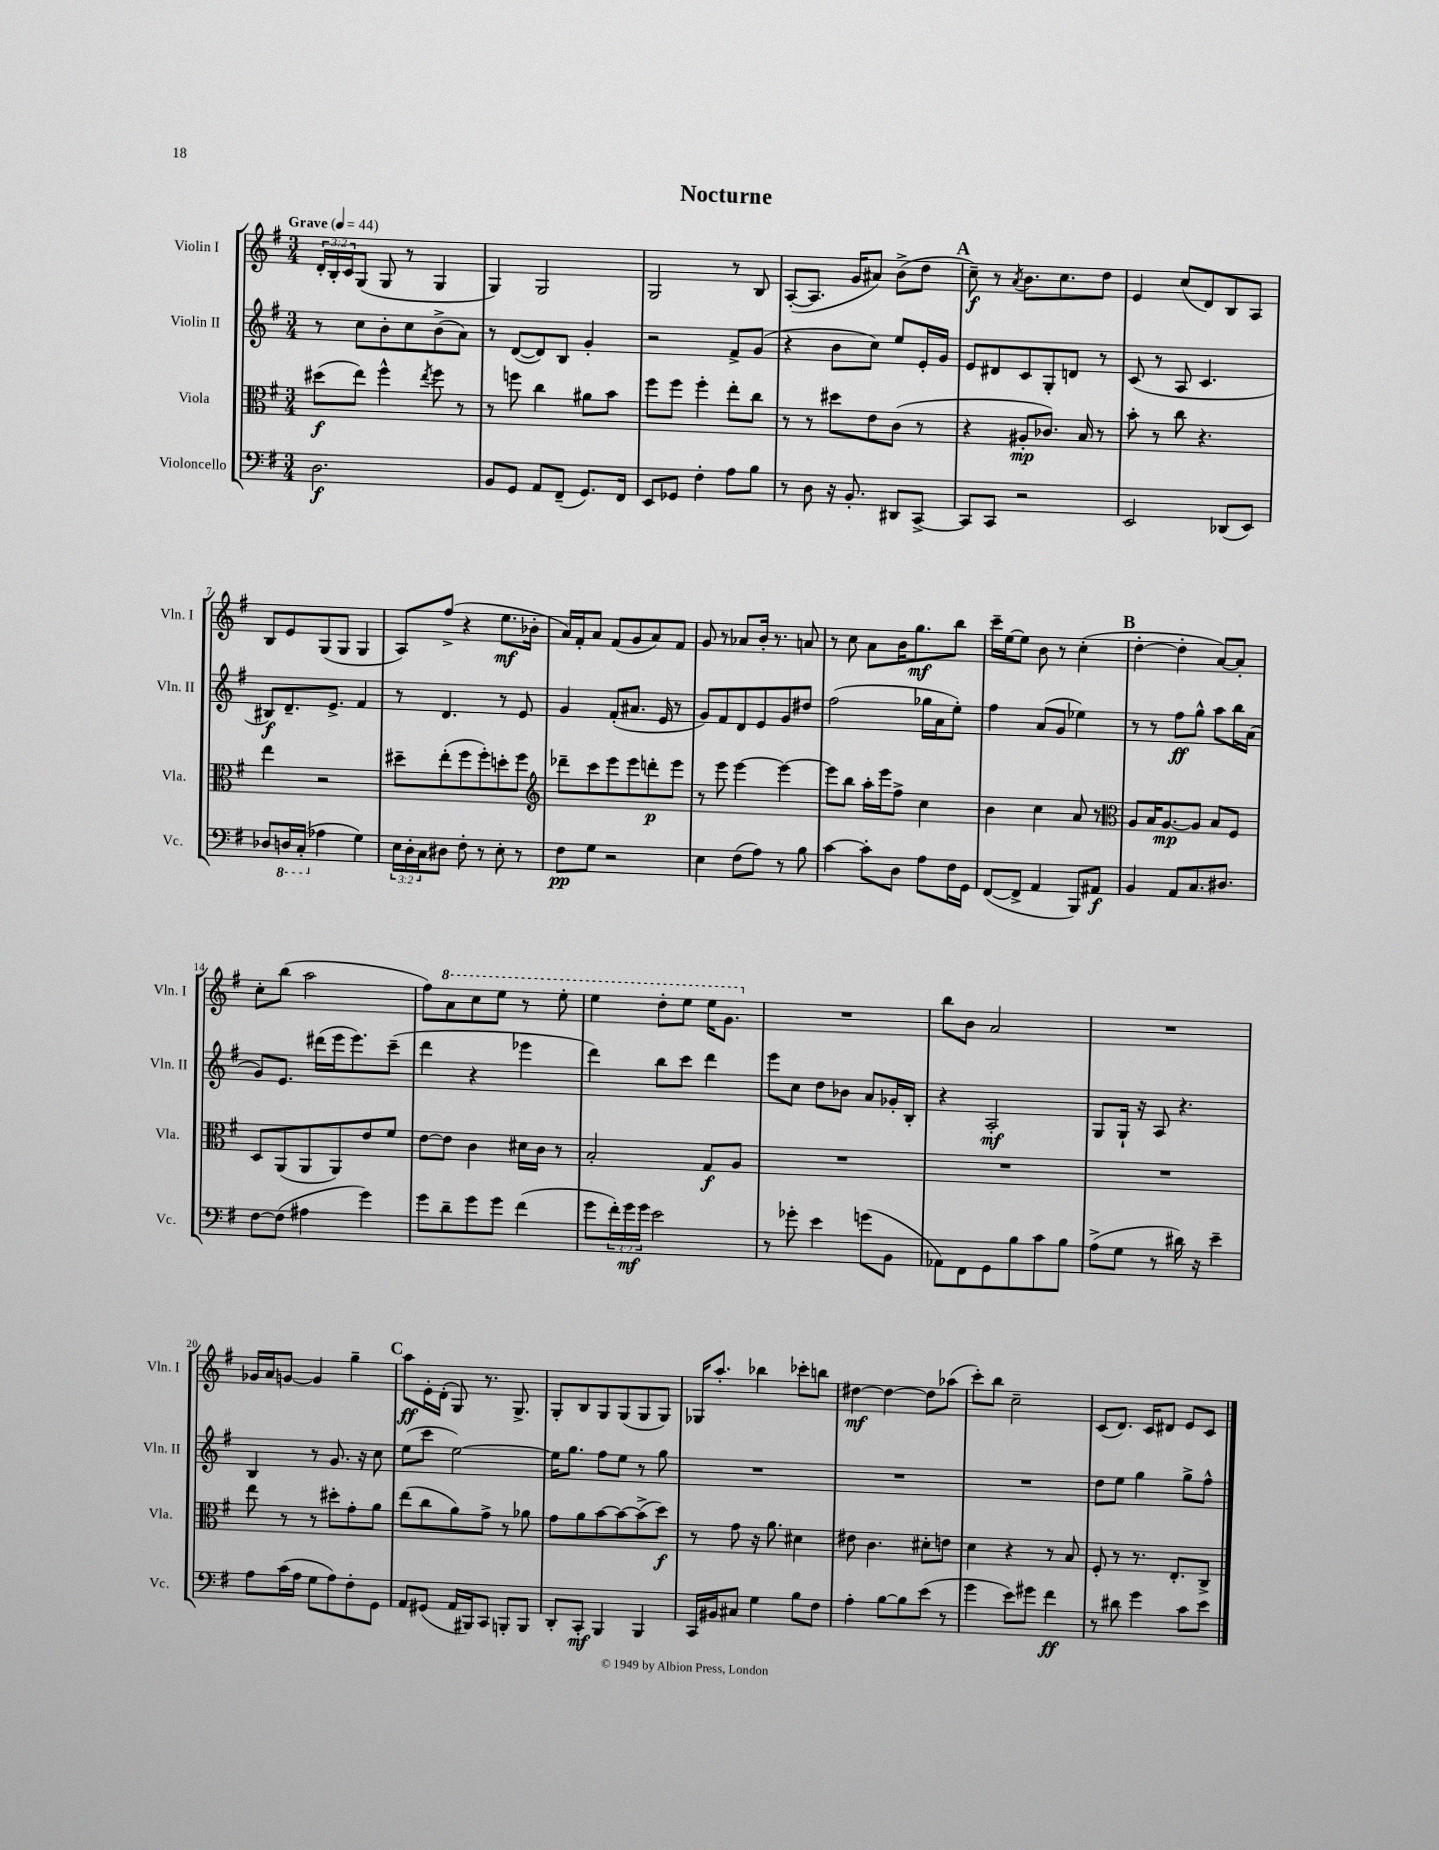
\header { title = "Nocturne" }
<<
\new StaffGroup <<
\new Staff = "s0" \with { instrumentName = "Violin I" shortInstrumentName = "Vln. I" } {
    \clef treble \key g \major \numericTimeSignature \time 3/4 \override Staff.TupletNumber.text = #tuplet-number::calc-fraction-text \tempo "Grave" 4 = 44
    \tuplet 3/2 { d'16-. b16-. c'16 } g8( g8 r8 g4 |
    g4) g2 |
    g2 r8 b8 |
    a8~-.( a8. g'16 ais'8) b'8->( d''8 |
    \mark \markup { \bold "A" } c''8--\f) r8 \acciaccatura { a'8 } b'8. c''8. d''8 |
    e'4 c''8( d'8) b8 a8 |
    b8 e'8 g8( g8 g4 |
    a8) fis''8->( r4 e''8.\mf bes'16-. |
    a'16) fis'16-. a'8 fis'8( g'8 a'8) fis'8 |
    g'8 r8 aes'8 b'16-. r8. a'8 |
    r8 c''8 a'8 b'16 g''8.\mf b''8 |
    c'''16-- e''16~ e''8 b'8 r8 c''4-.( |
    \mark \markup { \bold "B" } d''4~-. d''4-. a'8~) a'8-. |
    c''8-. b''8( a''2 |
    fis''8) \ottava #1 a''8 c'''8 e'''8 r8 e'''8-. |
    e'''4 d'''8-. e'''8 e'''16 g''8. \ottava #0 |
    R2. |
    b''8 b'8 a'2 |
    R2. |
    ges'16 a'16 g'8~ g'4 g''4-- |
    \mark \markup { \bold "C" } a''8\ff e'16-. d'16-.( g8) r8. g8.-> |
    g8-. b8 g8 g8( g8 g8) |
    ges16 a''8.-. bes''4 ces'''8-. b''8 |
    dis''4~\mf dis''4~ dis''8 aes''8( |
    c'''8-.) b''8 c''2-- |
    c'8( d'8.) c'16 dis'8 e'8 c'8 \bar "|." |
}
\new Staff = "s1" \with { instrumentName = "Violin II" shortInstrumentName = "Vln. II" } {
    \clef treble \key g \major \numericTimeSignature \time 3/4
    r8 c''8 b'8-. c''8 b'8->( a'8) |
    r8 d'8~( d'8) b8 g'4-. |
    r2 fis'8-> g'8( |
    r4 b'8 c''8) e''8 e'16-. g'16 |
    \mark \markup { \bold "A" } e'8 dis'8 c'8 g8-. d'8 r8 |
    c'8( r8 a8 c'4. |
    bis8\f) d'8.-- e'8.-> fis'4 |
    r8 d'4. r8 e'8 |
    g'4 fis'8-.( ais'8. e'16 r8 |
    g'8) fis'8 d'8 e'8 g'8 dis''8 |
    fis''2( ges''16 a'16 e''8-.) |
    fis''4 a'8( g'8 ees''4) |
    \mark \markup { \bold "B" } r8 r8 fis''8\ff g''8-^ a''8 b''16 a'16( |
    g'8) e'8. dis'''16( e'''16 e'''8.) c'''8--( |
    d'''4 r4 ees'''4 |
    d'''4) b''8 c'''8 d'''4 |
    e'''8 c''8 d''8 bes'8 a'8 ges'16-. b16-. |
    r4 a2-.\mf |
    g8 g16-! r16 a8 r4. |
    b4 r8 g'8. r16 c''8 |
    \mark \markup { \bold "C" } e''8( c'''8 e''2~) |
    e''16 g''8. fis''8 e''8 r8 g''8 |
    R2. |
    R2. |
    R2. |
    d''8 e''8 g''4 g''8-> fis''8-^ \bar "|." |
}
\new Staff = "s2" \with { instrumentName = "Viola" shortInstrumentName = "Vla." } {
    \clef alto \key g \major \numericTimeSignature \time 3/4
    dis''8\f( e''8) fis''4-^ \acciaccatura { e''8 } fis''8 r8 |
    r8 f''8 c''4 ais'8 b'8 |
    fis''8 fis''8 fis''4-. e''8-. c''8 |
    r8 r8 dis''8 e'8 c'8( r8 |
    \mark \markup { \bold "A" } r4 ais8-.\mp ces'8.) b16 r8 |
    b'8-. r8 c''8 r4. |
    e''4 r2 |
    dis''8-- e''8-.( fis''8 fis''8-.) d''8-. fis''8 |
    \clef treble des'''8-- c'''8 e'''8 e'''8 d'''8-.\p e'''8 |
    r8 e'''8 e'''4~ e'''4~ |
    e'''8 b''8 a''16-. e'''16 fis''8-> c''4 |
    b'4 c''4 a'8 r8 |
    \mark \markup { \bold "B" } \clef alto a8 b16 a8.~\mp a8 b8 fis8 |
    d8 a,8( a,8 a,8) e'8 fis'8 |
    e'8~ e'8 c'4 dis'16 c'16 r8 |
    b2-. g8\f a8 |
    R2. |
    R2. |
    R2. |
    e''8 r8 r8 dis''8-. g'8-. a'8 |
    \mark \markup { \bold "C" } e''8( c''8 a'8) g'8-> r8 aes'8 |
    g'8 a'8 b'8~ b'8~ b'8->( d''8\f) |
    r8 g'8 r16 a'8. dis'4 |
    eis'8 c'4. dis'8-. e'8 |
    d'4 r4 r8 b8 |
    fis8-. r8 r8. e8.-. c8-> \bar "|." |
}
\new Staff = "s3" \with { instrumentName = "Violoncello" shortInstrumentName = "Vc." } {
    \clef bass \key g \major \numericTimeSignature \time 3/4 \override Staff.TupletNumber.text = #tuplet-number::calc-fraction-text
    d2.\f |
    b,8 g,8 a,8 fis,8--( g,8.) fis,16 |
    e,8 ges,8 fis4-. a8 b8 |
    r8 d8 r16 b,8.-. dis,8 c,8~-> |
    \mark \markup { \bold "A" } c,8 c,8 r2 |
    e,2 des,8( e,8) |
    des8 \ottava #-1 d,!16 c,16-.( \ottava #0 aes4 g4) |
    \tuplet 3/2 { e16 d16-. c16 } dis8 fis8-. r8 e8-. r8 |
    fis8\pp g8 r2 |
    e4 fis8( a8) r8 b8 |
    c'4~ c'8-. d8 a8 fis16 g,16 |
    fis,8~( fis,8-> a,4 b,,8) ais,8\f |
    \mark \markup { \bold "B" } b,4 a,8 c8. dis8. |
    fis8~ fis8( ais4 g'4) |
    g'8 d'8-- g'8 g'8 fis'4( |
    g'8 \tuplet 3/2 { fis'16-.) g'16\mf g'16 } e'2 |
    r8 ges'8-. e'4 g'8( b,8 |
    aes,8) fis,8 g,8 b8 c'8 b8 |
    a8->( g8 r8 dis'16) r16 e'4-- |
    a8 c'16( a16 g8 a8) fis8-. g,8 |
    \mark \markup { \bold "C" } a,8 gis,8( a,16 bis,,16) c,8 b,,8-. b,,8 |
    d,8-. c,8-.\mf b,,4 b,,4 |
    c,16 bis,16 cis8 g4 b8 fis8 |
    a4-. b8~ b8 e'8( r8 |
    g'4 e'8) gis'8 fis'4\ff |
    r8 dis'8 g'4 c'8 e'8 \bar "|." |
}
>>
>>
